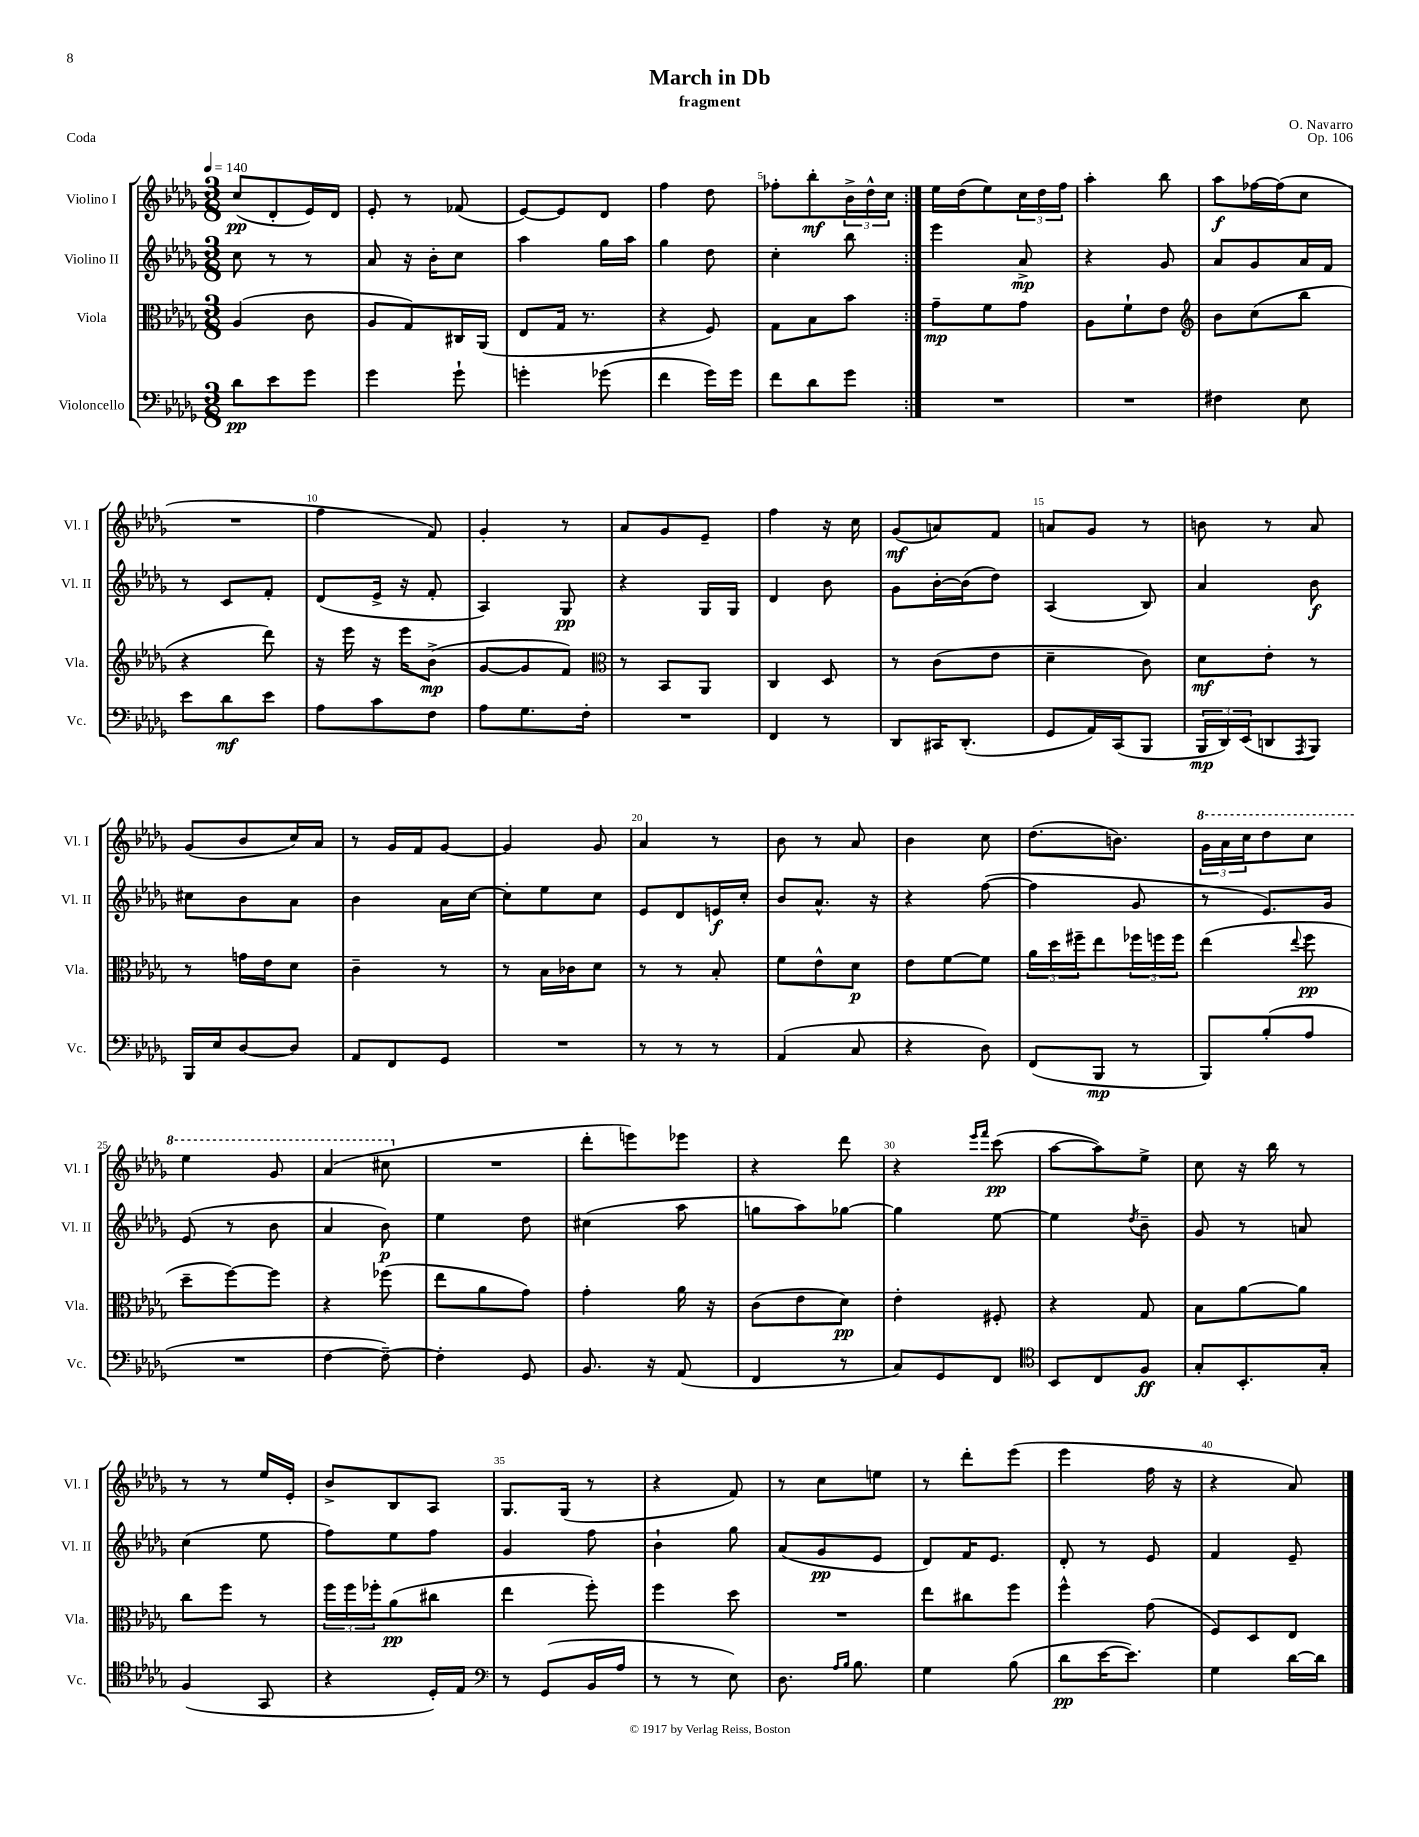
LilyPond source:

\header { title = "March in Db" composer = "O. Navarro" subtitle = "fragment" opus = "Op. 106" piece = "Coda" }
<<
\new StaffGroup <<
\new Staff = "s0" \with { instrumentName = "Violino I" shortInstrumentName = "Vl. I" } {
    \clef treble \key des \major \numericTimeSignature \time 3/8 \tempo 4 = 140
    \repeat volta 2 { c''8\pp( des'8-. ees'16) des'16 |
    ees'8-. r8 fes'8( |
    ees'8~) ees'8 des'8 |
    f''4 des''8 |
    fes''8-. bes''8-.\mf \tuplet 3/2 { bes'16-> des''16-^ c''16 } | }
    ees''16 des''16( ees''8) \tuplet 3/2 { c''16 des''16 f''16 } |
    aes''4-. bes''8 |
    aes''8\f fes''16~ fes''16( c''8 |
    R4. |
    f''4 f'8) |
    ges'4-. r8 |
    aes'8 ges'8 ees'8-- |
    f''4 r16 c''16 |
    ges'8\mf( a'8) f'8 |
    a'8 ges'8 r8 |
    b'8 r8 aes'8 |
    ges'8( bes'8 c''16) aes'16 |
    r8 ges'16 f'16 ges'8~ |
    ges'4 ges'8 |
    aes'4 r8 |
    bes'8 r8 aes'8 |
    bes'4 c''8 |
    des''8.( b'8.) |
    \tuplet 3/2 { \ottava #1 ges''16 aes''16 c'''16 } des'''8 c'''8 |
    ees'''4 ges''8 |
    aes''4( cis'''8 \ottava #0 |
    R4. |
    des'''8-. e'''8) ees'''8 |
    r4 des'''8 |
    r4 \grace { ees'''16 f'''16 } c'''8\pp( |
    aes''8~ aes''8) ees''8-> |
    c''8 r16 bes''16 r8 |
    r8 r8 ees''16 ees'16-. |
    bes'8-> bes8 aes8 |
    ges8. ges16( r8 |
    r4 f'8) |
    r8 c''8 e''8 |
    r8 des'''8-. ees'''8( |
    ees'''4 f''16 r16 |
    r4 aes'8) \bar "|." |
}
\new Staff = "s1" \with { instrumentName = "Violino II" shortInstrumentName = "Vl. II" } {
    \clef treble \key des \major \numericTimeSignature \time 3/8
    \repeat volta 2 { c''8 r8 r8 |
    aes'8 r16 bes'16-. c''8 |
    aes''4 ges''16 aes''16 |
    ges''4 des''8 |
    c''4-. bes''8 | }
    ees'''4 aes'8->\mp |
    r4 ges'8 |
    aes'8 ges'8 aes'16 f'16 |
    r8 c'8 f'8-. |
    des'8( ees'16-> r16 f'8-. |
    aes4) ges8\pp |
    r4 ges16 ges16 |
    des'4 bes'8 |
    ges'8 bes'16~-. bes'16( des''8) |
    aes4( bes8) |
    aes'4 bes'8\f |
    cis''8 bes'8 aes'8 |
    bes'4 aes'16 c''16~ |
    c''8-. ees''8 c''8 |
    ees'8 des'8 e'16\f c''16-. |
    bes'8 aes'8.-^ r16 |
    r4 f''8~( |
    f''4 ges'8 |
    r8 ees'8.) ges'16 |
    ees'8( r8 bes'8 |
    aes'4 bes'8\p) |
    ees''4 des''8 |
    cis''4( aes''8 |
    g''8 aes''8) ges''8~ |
    ges''4 ees''8~ |
    ees''4 \acciaccatura { des''8 } bes'8-- |
    ges'8 r8 a'8 |
    c''4( ees''8 |
    f''8) ees''8 f''8 |
    ges'4 f''8 |
    bes'4-! ges''8 |
    aes'8( ges'8\pp ees'8 |
    des'8) f'16 ees'8. |
    des'8-. r8 ees'8 |
    f'4 ees'8-- \bar "|." |
}
\new Staff = "s2" \with { instrumentName = "Viola" shortInstrumentName = "Vla." } {
    \clef alto \key des \major \numericTimeSignature \time 3/8
    \repeat volta 2 { aes4( c'8 |
    aes8 ges8) cis16 aes,16( |
    ees8 ges16 r8. |
    r4 f8) |
    ges8 bes8 bes'8 | }
    ges'8--\mp f'8 ges'8 |
    aes8 f'8-! ees'8 |
    \clef treble bes'8 c''8( bes''8 |
    r4 des'''8) |
    r16 ees'''16 r16 ees'''16 bes'8->\mp( |
    ges'8~ ges'8 f'8) |
    \clef alto r8 bes,8 aes,8 |
    c4 des8 |
    r8 c'8( ees'8 |
    des'4-- c'8) |
    des'8\mf ees'8-. r8 |
    r8 g'16 ees'16 des'8 |
    c'4-- r8 |
    r8 bes16 ces'16 des'8 |
    r8 r8 bes8-. |
    f'8 ees'8-^ des'8\p |
    ees'8 f'8~ f'8 |
    \tuplet 3/2 { aes'16 des''16 fis''16-- } ees''8 \tuplet 3/2 { fes''16 f''16 f''16 } |
    ees''4( \appoggiatura { ees''8 } f''8\pp |
    des''8-- f''8~) f''8 |
    r4 fes''8( |
    ees''8 aes'8 ges'8) |
    ges'4-. aes'16 r16 |
    c'8( ees'8 des'8\pp) |
    ees'4-. fis8-. |
    r4 ges8 |
    bes8 aes'8~ aes'8 |
    c''8 f''8 r8 |
    \tuplet 3/2 { f''16 f''16 fes''16-. } aes'8\pp( cis''8 |
    ees''4 f''8-.) |
    f''4 des''8 |
    R4. |
    ees''8 cis''8 f''8 |
    f''4-^ ges'8( |
    f8) des8 ees8 \bar "|." |
}
\new Staff = "s3" \with { instrumentName = "Violoncello" shortInstrumentName = "Vc." } {
    \clef bass \key des \major \numericTimeSignature \time 3/8
    \repeat volta 2 { des'8\pp ees'8 ges'8 |
    ges'4 ges'8-! |
    g'4-. ges'8( |
    f'4 ges'16) ges'16 |
    f'8 des'8 ges'8 | }
    R4. |
    R4. |
    fis4 ees8 |
    ees'8 des'8\mf ees'8 |
    aes8 c'8 f8 |
    aes8 ges8. f16-. |
    R4. |
    f,4 r8 |
    des,8 cis,16 des,8.-.( |
    ges,8 aes,16) c,16( bes,,8 |
    \tuplet 3/2 { bes,,16\mp des,16) ees,16( } d,8 \acciaccatura { aes,,8 } bes,,8) |
    bes,,16 ees16 des8~ des8 |
    aes,8 f,8 ges,8 |
    R4. |
    r8 r8 r8 |
    aes,4( c8 |
    r4 des8) |
    f,8( bes,,8\mp r8 |
    bes,,8) bes8-.( aes8 |
    R4. |
    f4~ f8~--) |
    f4-. ges,8 |
    bes,8. r16 aes,8( |
    f,4 r8 |
    c8) ges,8 f,8 |
    \clef tenor bes,8 c8 f8\ff |
    ges8-. bes,8.-. ges16-. |
    f4( ges,8 |
    r4 des16-.) ees16 |
    \clef bass r8 ges,8( bes,16 aes16 |
    r8 r8 ees8) |
    des8. \grace { aes16 bes16 } bes8. |
    ges4 bes8( |
    des'8\pp ees'16~ ees'8.) |
    ges4 des'16~ des'16 \bar "|." |
}
>>
>>
\layout { \context { \Score \override BarNumber.break-visibility = ##(#f #t #t) barNumberVisibility = #(every-nth-bar-number-visible 5) } }
